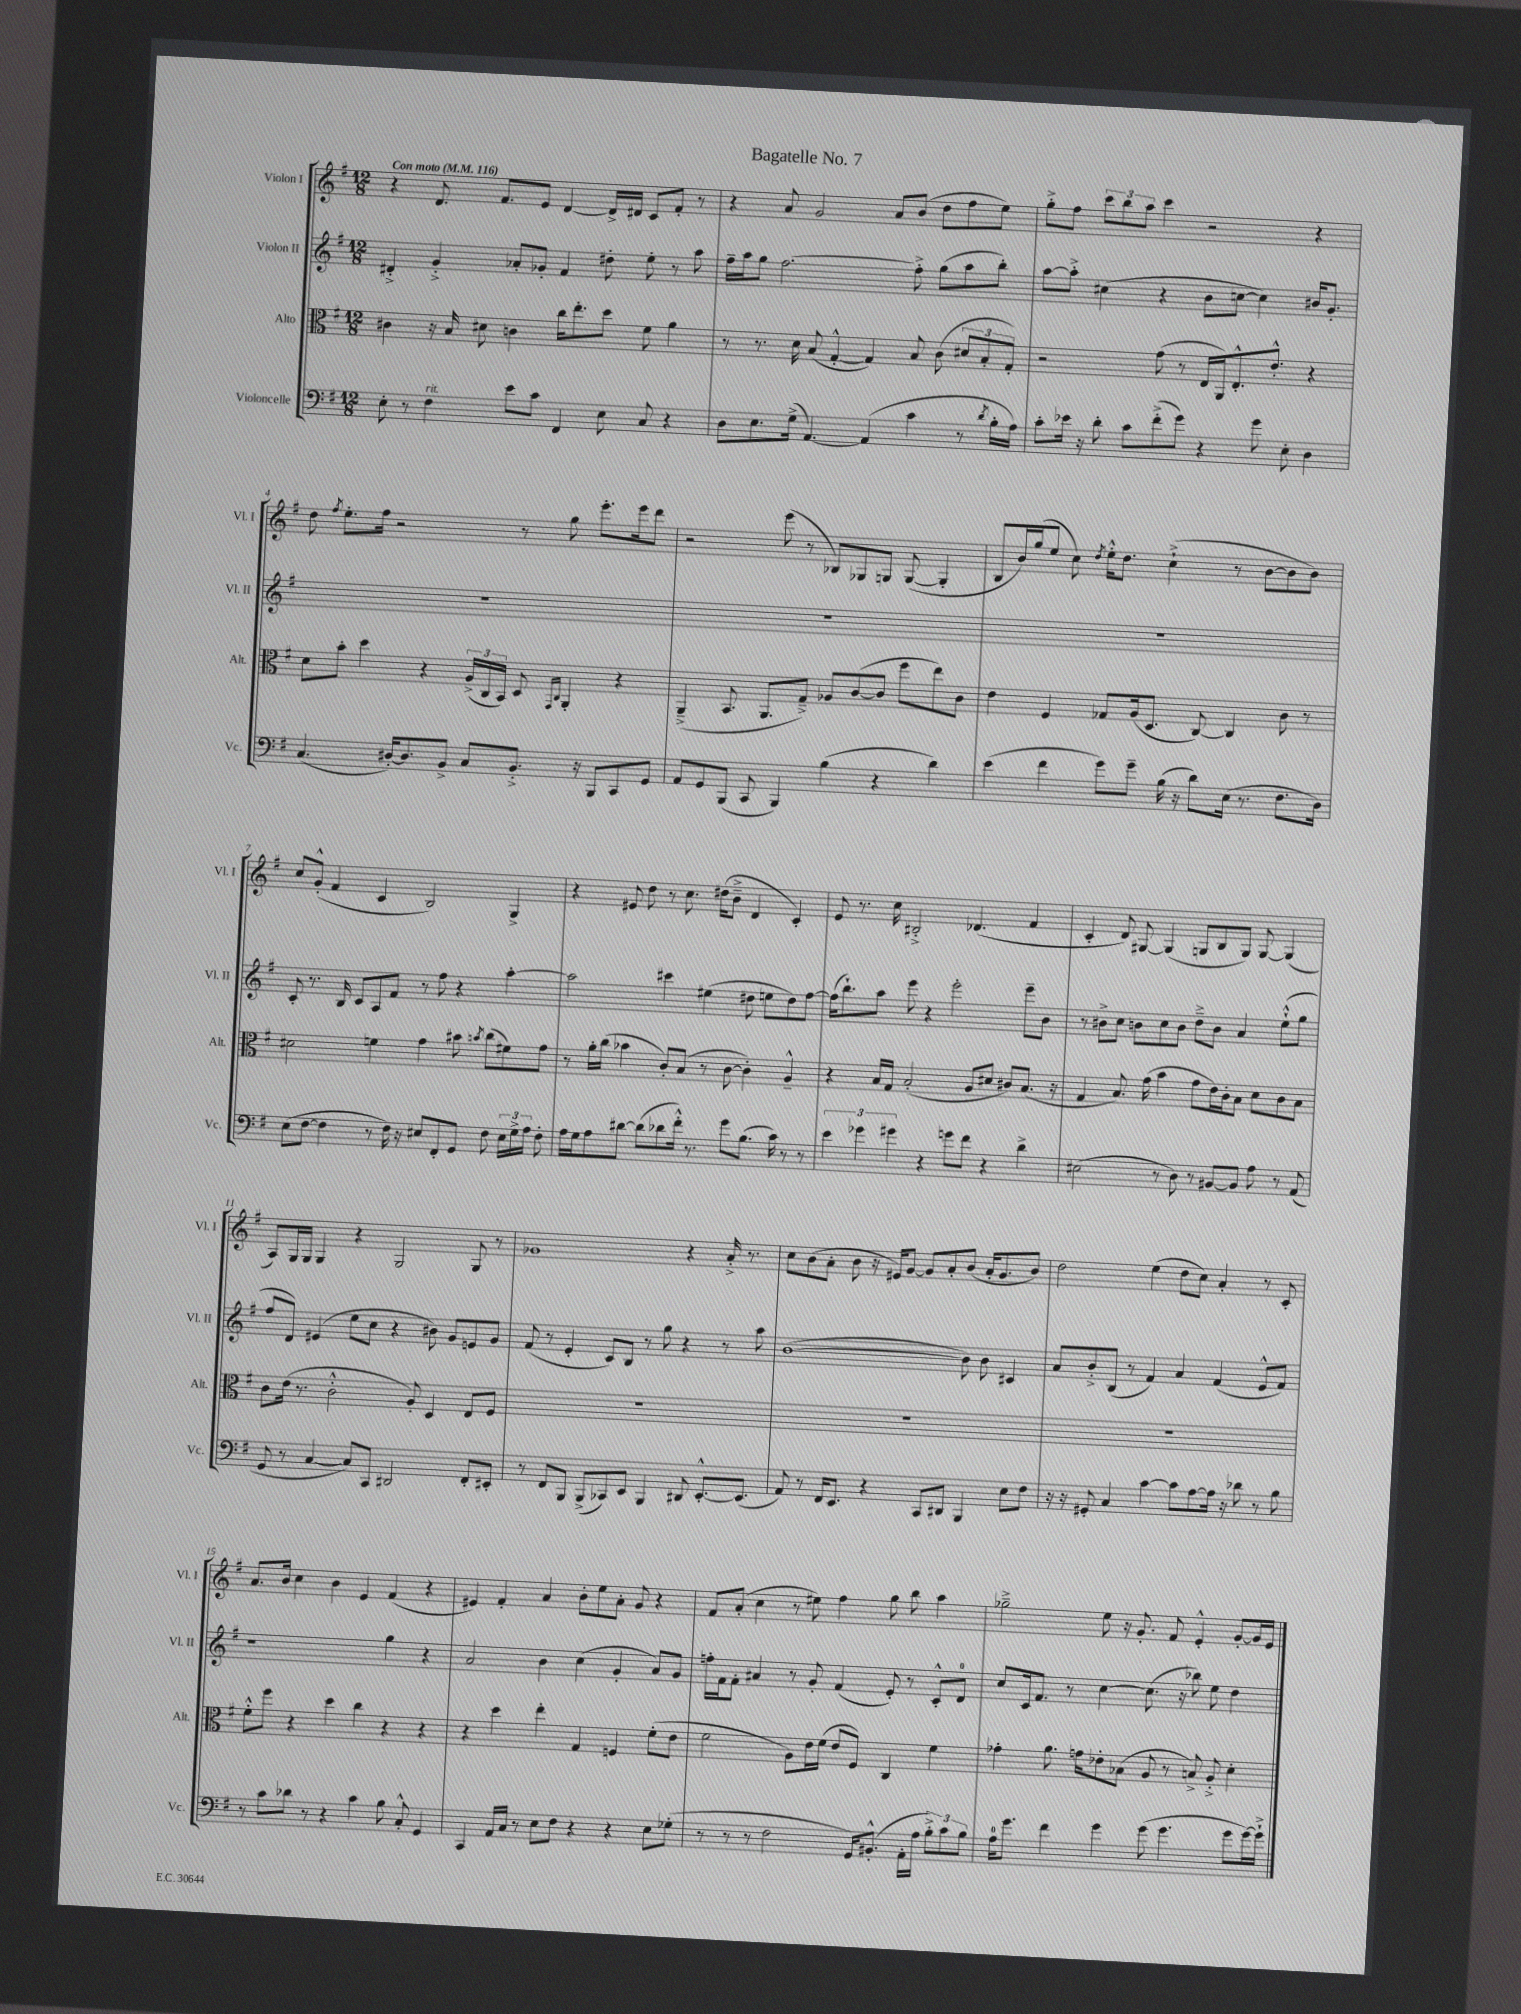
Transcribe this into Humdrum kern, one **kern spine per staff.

**kern	**kern	**kern	**kern
*part4	*part3	*part2	*part1
*staff4	*staff3	*staff2	*staff1
*I"Violoncelle	*I"Alto	*I"Violon II	*I"Violon I
*I'Vc.	*I'Alt.	*I'Vl. II	*I'Vl. I
*clefF4	*clefC3	*clefG2	*clefG2
*k[f#]	*k[f#]	*k[f#]	*k[f#]
*M12/8	*M12/8	*M12/8	*M12/8
*MM116	*MM116	*MM116	*MM116
=1	=1	=1	=1
!	!	!	!LO:TX:a:B:t=Con moto
8E'\	4c#X\	4d#X'^/	4r
8r	.	.	.
!LO:TX:a:i:t=rit.	!	!	!
4F#\	16r	4g'^/	8.d/
.	16B/	.	.
.	8d#X\	.	.
.	.	.	8.f#/L
8e\L	4cn\	8a-X'/L	.
8c\J	.	8g-X'/J	8e/J
4FF#/	16cc\KL	4f#/	[4d/
.	8.ee'\	.	.
8E\	8dd\J	8dd#X'\	16d^/LL]
.	.	.	16d#X/JJ
8C/	8f#\	8ee'\	8c/L
4r	4a\	8r	8f#'/J
.	.	8aa\	8r
=2	=2	=2	=2
8D\L	8r	16ff#~\LL	4r
.	.	16aa\J	.
8.E\	8.r	8gg\J	.
.	.	[2.ff#\	8a/
(16G^\Jk	16d\	.	.
[4.AA/)	(8B/	.	2g/
.	[4G'^^/	.	.
(4AA/]	4G/])	.	.
.	.	.	8a/L
4c\	8B/	8ff#'^\]	(8b/J
.	(8c\	(8gg\L	8dd\L
8r	12d#X/L	8aa\	8ff#\
.	12B'/	.	.
8qd/	.	.	.
16B'\LL	.	8bb'\J)	8ee\J)
.	12G'/J)	.	.
16A\JJ)	.	.	.
=3	=3	=3	=3
8c'\L	2r	[8aa\L	8gg'^\L
16e-X\Jk	.	8aa'^\J]	8ff#\J
16r	.	.	.
8d'\	.	(4cc#X\	12ccc\L
.	.	.	12bb\
8c\L	.	.	.
.	.	.	12aa\J
(8f#'^\	(8g\	4r	4ccc\
8g\J)	8r	.	.
4r	16E/LL	8b\L	2r
.	16AA/J)	.	.
.	8.E'^^/	[8ccn\J	.
8g\	.	4cc\])	.
.	8.e'^^/J	.	.
8E'\	.	.	.
4D\	4r	16b#X/KL	4r
.	.	8.g'/J	.
!!LO:LB:g=z
=4	=4	=4	=4
(4.C/	8d\L	1.r	8dd\
.	.	.	8qff#/
.	8b'\J	.	8.ee'\L
.	4dd\	.	.
.	.	.	16ff#\Jk
[16D#X'/KL)	.	.	2r
8.D#/]	.	.	.
.	4r	.	.
8BB^/J	.	.	.
8C/L	(24A^/LL	.	.
.	24C/	.	.
.	24BB/JJ)	.	.
8.BB'^/J	8D/	.	8r
.	16qqGG/LL	.	.
.	16qqC/JJ	.	.
.	4AA'/	.	8gg\
16r	.	.	.
8BBB/L	.	.	8.eee'\L
8CC/	4r	.	.
.	.	.	16eee\k
8GG/J	.	.	8ddd\J
=5	=5	=5	=5
8AA/L	(4AA~^/	1.r	2r
8GG/	.	.	.
(8BBB/J	8.BB/	.	.
8CC/	.	.	.
.	8.AA/L	.	.
4BBB/)	.	.	(8eee\
.	8G~^/J)	.	8r
(4B\	8A-X/L	.	8B-X/L)
.	([8c/	.	8G-X/
4r	8c/J]	.	8Gn/J
.	8ff#\L	.	([8G/
4d\)	8ee\)	.	4G'/]
.	8c\J	.	.
=6	=6	=6	=6
(4e\	4e\	1.r	8B/L
.	.	.	16b/L)
.	.	.	(16gg/J
4f#\	4F#/	.	8ee/J
.	.	.	8cc\)
.	.	.	8qdd/
8g\L)	8G-X/L	.	16ee'^^\KL
.	.	.	8.dd\J
8g~\J	(16A/k	.	.
.	8.D/J	.	.
(16B\	.	.	(4cc`^\
16r	.	.	.
8d\L)	[8C/)	.	.
(16E\Jk	4C/]	.	8r
8.r	.	.	.
.	.	.	[8b\L
8.F#\L	8c\	.	8b\]
.	8r	.	8b\J)
16D\Jk)	.	.	.
!!LO:LB:g=z
=7	=7	=7	=7
(8E\L	2d#X\	8c'/	8cc/L
[8F#\J	.	8.r	(8g'^^/J
4F#\]	.	.	4f#/
.	.	16B/	.
.	.	8c/L	.
8r	4fn\	8A/	4c/
16F#\)	.	8f#/J	.
16r	.	.	.
8E#X/L	4g\	8r	2B/)
8FF#'/	.	8ff#\	.
8GG/J	8b#X\	4r	.
.	8qbn/	.	.
8F#\	(8cc\L	.	.
24E#\LL	8f#X\)	[4aa'\	4G^/
24G^\	.	.	.
24A\JJ	.	.	.
8F#'\	8g\J	.	.
=8	=8	=8	=8
16A\LL	8r	2aa\]	4r
16G\J	.	.	.
8A\	16a'\LL	.	.
.	(16cc\JJ	.	.
[8d#X\J	4b-X\	.	8e#X/
(8d#\L]	.	.	8dd\
8d-X\	8c'/L)	4ccc#X\	8r
16f#'^^\Jk)	(8B/J	.	8.cc\
8.r	.	.	.
.	8r	(4ee#X\	.
.	.	.	(16dd#X\KL
8g\L	[8c\	.	8b~^\J
(8.B\J	4c'\])	8dd#X\	4d/
.	.	8een\L	.
16c\)	.	.	.
8r	4A~^^/	8dd#\)	4c'/)
8r	.	[8ff#\J	.
=9	=9	=9	=9
6e\	4r	(16ff#\KL]	8e/
.	.	8.bb`\)	.
.	.	.	8.r
6g-X\	.	.	.
.	16B/LL	8aa\J	.
.	16G/JJ	.	16cc\
6g#X\	.	.	.
.	(2B'/	8eee\	2B#X'^/
4r	.	4r	.
8gn\L	.	2eee'\	.
8f#\J	8A/L	.	(4.d-X/
4r	8d#X/J	.	.
.	8c#X/L)	.	.
4d^\	(8.B/J	8eee~\L	4f#/
.	.	8b\J	.
.	16r	.	.
=10	=10	=10	=10
(2E#X\	4G/	8r	4c'/
.	.	8b#X^\L	.
.	8.B/)	8cc\J	8d/)
.	.	8bn\L	[8G#X/
.	(16g\	.	.
8r	4b\	8cc\	(4G#/]
8D\)	.	8b\J	.
8r	8g\L	8dd~^\L	8Gn/L
[8BB#X/L	16e\L)	8b\J	8B/
.	16c'\J	.	.
8BB#/J]	8B\J	4a/	8G/J)
8A\	8d\L	.	[8G/
8r	8c\	(8ee`^^\L	(4G/]
(8AA/	8B\J	8gg\J	.
!!LO:LB:g=z
=11	=11	=11	=11
8GG/	8c\L	8ff#/L	8A/L)
8r	(16e\Jk	8d/J)	16G/L
.	8.r	.	16G/JJ
[4C/	.	(4e#X/	4G/
.	2c'^^\	.	.
8C/L])	.	8ee\L	4r
8CC/J	.	8cc\J	.
2DD#X/	.	4r	2G/
.	8A'/)	.	.
.	4D/	8b#X\)	.
.	.	8g/L	.
8FF#'/L	8E/L	8en/	8G/
8EE#X'/J	8F#/J	8g/J	8r
=12	=12	=12	=12
8r	1.r	(8f#/	1g-X
8FF#/L	.	8r	.
8BBB/J	.	4e'/	.
(8BBB^/L	.	.	.
8CC-X/)	.	8c/L)	.
8EE/J	.	8B/J	.
4BBB/	.	8r	.
.	.	8gg\	.
8DD#X/	.	4r	4r
[8.EE'^^/L	.	.	.
.	.	8r	16a'^/
(8.EE/J]	.	.	8.r
.	.	8aa\	.
=13	=13	=13	=13
8AA/)	1.r	([1b	8cc\L
8r	.	.	(8b\
16FF#/KL	.	.	8a'\J
8.EE/J	.	.	.
.	.	.	8b\
4r	.	.	16r
.	.	.	16e#X/KL)
.	.	.	[8g/J
8CC/L	.	.	8g/L]
8DD#X/J	.	.	8a'/
4BBB/	.	8b\])	(8b/J
.	.	8b\	16a'/KL
.	.	.	8.g/
8E\L	.	4c#X/	.
8F#\J	.	.	8b/J)
=14	=14	=14	=14
16r	1.r	8a/L	2dd\
16r	.	.	.
8GG#X'/	.	8b'^/	.
4C/	.	(8B/J	.
.	.	8r	.
[4c\	.	4f#/)	(4ee\
8c\L]	.	4a/	8dd\L
[8A\	.	.	8cc\J)
16A\Jk]	.	(4f#/	4a'/
16r	.	.	.
8d-X\	.	.	.
8r	.	8e^^/L	8r
8B\	.	8f#/J)	8c'/
!!LO:LB:g=z
=15	=15	=15	=15
8r	8f#'^^\L	1r	8.a/L
8c\L	8ff#\J	.	.
.	.	.	16b/Jk
8d-X\J	4r	.	4cc\
8r	.	.	.
4r	4dd\	.	4b\
4c\	4cc\	.	4e/
8B\	4r	4gg\	(4f#/
8C'^^/	.	.	.
4GG/	4r	4r	4r
=16	=16	=16	=16
4CC/	4r	2a/	4e#X/)
16AA/LL	4dd\	.	4f#'/
16C/JJ	.	.	.
8r	.	.	.
8E\L	4ee'\	4b\	4a/
8F#\J	.	.	.
4r	4G/	(4cc\	8b'\L
.	.	.	8ee\
4r	4Fn/	4g'/	8a'\J
.	.	.	8g/
8E\L	(8f#'\L	8a/L)	4r
(8G-X'\J	8e\J	8g/J	.
=17	=17	=17	=17
8r	2f#\	16ffn'\LL	8f#/L
.	.	16f#\J	.
8r	.	8f#'\J	(8a'/J
8r	.	4a#X/	4cc\
2F#\	.	.	.
.	8A\L)	8r	8r
.	16e\L	8g'/	8ee#X\)
.	(16f#\JJ	.	.
.	8e/L	(4f#/	4ff#\
16GG/KL)	8F#/J)	.	.
(8.BB#X'^^/J	.	.	.
.	4C/	8e'/)	8gg\
16AA'\LL	.	8r	8bb\
16A\JJ	.	.	.
12B'^\L)	4f#\	8c'^^/L	4aa\
12c\	.	.	.
.	.	8d/J	.
12B\J	.	.	.
=18	=18	=18	=18
16A\KL	4g-X'\	8cc/L	2gg-X~^\
8.g\J	.	.	.
.	.	16c/k	.
.	.	8.f#/J	.
4f#\	8.a\	.	.
.	.	8r	.
.	16gn\KL	.	.
4g\	8e-X'\	[4cc\	8ee\
.	(8B-X\J	.	16r
.	.	.	8.g'/
(8g\	8A/	(8.cc\]	.
4.g\	8r	.	8f#/
.	.	16r	.
.	8Bn^/)	8bb-X\)	4e'^^/
.	8A'^/	8ee\	.
8g\L	4d'\	4dd\	[8g'/L
[16g\L)	.	.	16g/L]
16g`^\JJ]	.	.	16e/JJ
==	==	==	==
*-	*-	*-	*-
